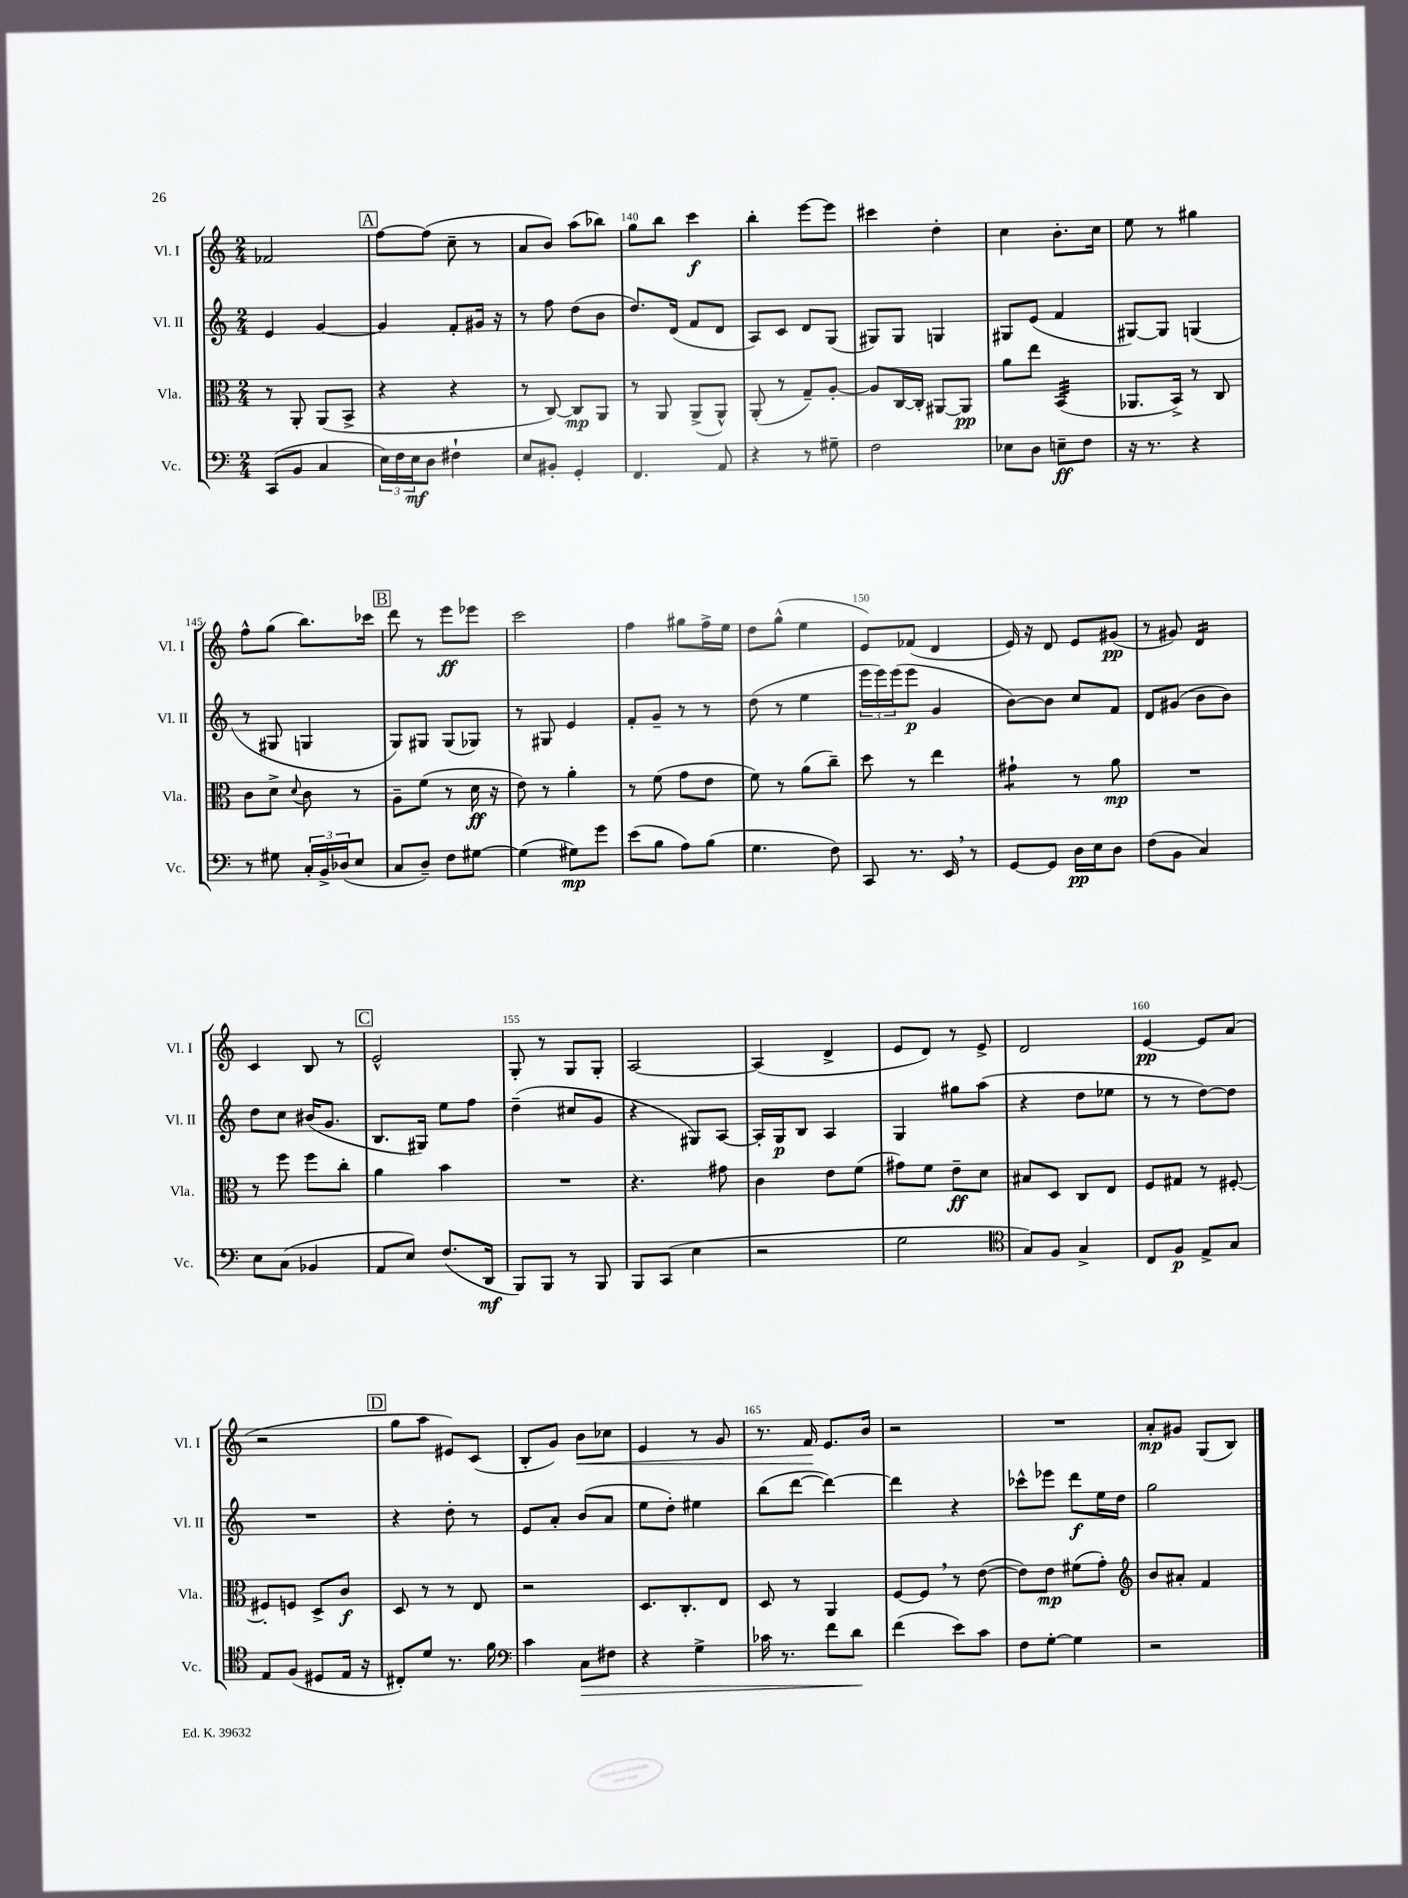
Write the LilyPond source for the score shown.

<<
\new StaffGroup <<
\new Staff = "s0" \with { instrumentName = "Vl. I" shortInstrumentName = "Vl. I" } {
    \clef treble \key c \major \numericTimeSignature \time 2/4
    fes'2 |
    \mark \markup { \box "A" } f''8~ f''8( c''8-- r8 |
    a'8 b'8) a''8( bes''8) |
    g''8 b''8 c'''4\f |
    b''4-. e'''8~ e'''8 |
    cis'''4 d''4-. |
    c''4 b'8.-. c''16 |
    e''8 r8 gis''4 |
    f''8-^ g''8( b''8.) ces'''16 |
    \mark \markup { \box "B" } d'''8 r8 e'''8\ff ees'''8 |
    c'''2 |
    f''4 gis''8 f''16-> e''16 |
    d''8 g''8-^( e''4 |
    e'8) fes'8( d'4 |
    e'16) r16 d'8 e'8 gis'8\pp( |
    r8 gis'8) d'4:16 |
    c'4 b8 r8 |
    \mark \markup { \box "C" } e'2-^ |
    g8-. r8 g8 g8-. |
    a2~ |
    a4( d'4-> |
    e'8 d'8) r8 e'8-> |
    d'2 |
    e'4~\pp e'8 a'8( |
    r2 |
    \mark \markup { \box "D" } g''8 a''8 eis'8) c'8( |
    b8-. g'8) b'8\< ces''8 |
    e'4 r8 g'8 |
    r8. f'16\! e'8. b'16 |
    r2 |
    R2 |
    a'8-.\mp gis'8 g8( b8) \bar "|." |
}
\new Staff = "s1" \with { instrumentName = "Vl. II" shortInstrumentName = "Vl. II" } {
    \clef treble \key c \major \numericTimeSignature \time 2/4
    e'4 g'4~ |
    \mark \markup { \box "A" } g'4 f'8-. gis'16 r16 |
    r8 f''8 d''8( b'8 |
    d''8.) d'16( f'8 d'8 |
    a8) c'8 d'8 g8( |
    gis8) gis8 g4 |
    gis8 e'8( f'4 |
    gis8~) gis8 g4( |
    r8 gis8 g4 |
    \mark \markup { \box "B" } g8) gis8 gis8( ges8) |
    r8 gis8 e'4 |
    f'8-. g'8-- r8 r8 |
    d''8( r8 e''4 |
    \tuplet 3/2 { e'''16 e'''16) e'''16( } e'''8\p g'4 |
    b'8~) b'8 c''8 f'8 |
    d'8 gis'8( b'8 b'8) |
    d''8 c''8 bis'16( g'8. |
    \mark \markup { \box "C" } b8. gis16) e''8 f''8 |
    d''4--( cis''8 g'8 |
    r4 gis8) a8~ |
    a16-. g16\p b8 a4 |
    g4 gis''8 a''8( |
    r4 d''8 ees''8 |
    r8 r8 d''8~) d''8 |
    R2 |
    \mark \markup { \box "D" } r4 d''8-. r8 |
    e'8 a'8-. b'8( a'8 |
    e''8 d''8-.) eis''4 |
    b''8( d'''8~ d'''4~) |
    d'''4 r4 |
    ces'''8-^ ees'''8 d'''8\f e''16 d''16 |
    g''2 \bar "|." |
}
\new Staff = "s2" \with { instrumentName = "Vla." shortInstrumentName = "Vla." } {
    \clef alto \key c \major \numericTimeSignature \time 2/4
    r8 a,8-. a,8( b,8-> |
    \mark \markup { \box "A" } r4 r4 |
    r8 c8~) c8\mp a,8 |
    r8 a,8 a,8->( a,8-^) |
    a,8-.( r8 g8--) a8~-. |
    a8 c16~ c16-. ais,8~ ais,8\pp |
    a'8 e''8 b,4:32( |
    aes,8. b,16->) r8 c8 |
    c'8 d'8-> \appoggiatura { d'8 } c'8 r8 |
    \mark \markup { \box "B" } a8-- f'8( r8 d'16\ff r16 |
    e'8) r8 a'4-. |
    r8 f'8( g'8 e'8 |
    f'8) r8 a'8( c''8--) |
    d''8 r8 e''4 |
    gis'4:8-! r8 a'8\mp |
    R2 |
    r8 f''8 f''8 c''8-. |
    \mark \markup { \box "C" } a'4 b'4 |
    R2 |
    r4. gis'8 |
    c'4 e'8 f'8( |
    gis'8) f'8 e'8--\ff d'8 |
    bis8 d8 c8 e8 |
    f8 gis8 r8 fis8~-. |
    fis8-. f8 d8-> c'8\f |
    \mark \markup { \box "D" } d8 r8 r8 e8 |
    r2 |
    d8. c8.-. e8 |
    d8 r8 a,4 |
    f8~ f8 \breathe r8 e'8~( |
    e'8) e'8\mp fis'8( g'8-.) |
    \clef treble b'8 ais'8-. f'4 \bar "|." |
}
\new Staff = "s3" \with { instrumentName = "Vc." shortInstrumentName = "Vc." } {
    \clef bass \key c \major \numericTimeSignature \time 2/4
    c,8( b,8 c4 |
    \mark \markup { \box "A" } \tuplet 3/2 { e16) f16 e16\mf } d8 fis4-! |
    e8 bis,8-. g,4-. |
    f,4. a,8 |
    r4 r8 gis8-- |
    f2 |
    ees8 d8 e8--\ff f8 |
    r16 r8. r4 |
    r8 gis8 \tuplet 3/2 { c16-. b,16-> des16( } e8 |
    \mark \markup { \box "B" } c8 d8--) f8 gis8~ |
    gis4( gis8\mp) g'8 |
    e'8( b8 a8) b8( |
    g4. f8) |
    c,8 r8. e,16 \breathe r8 |
    g,8~ g,8 d16\pp e16 d8 |
    f8( b,8 c4) |
    e8 c8( bes,4 |
    \mark \markup { \box "C" } a,8 e8) f8.( d,16\mf |
    b,,8) b,,8 r8 b,,8 |
    b,,8 c,8( e4 |
    r2 |
    g2 |
    \clef tenor g8) f8 g4-> |
    c8 f8\p e8-> g8 |
    e8 f8( dis8 e16 r16 |
    \mark \markup { \box "D" } cis8-.) d'8 r8. f'16 |
    \clef bass c'4 c8\> fis8 |
    r4 g4-> |
    ces'16 r8. f'8 d'8\! |
    f'4( e'8) c'8 |
    f8 g8~-. g4 |
    r2 \bar "|." |
}
>>
>>
\layout { \context { \Score currentBarNumber = #137 \override BarNumber.break-visibility = ##(#f #t #t) barNumberVisibility = #(every-nth-bar-number-visible 5) } }
